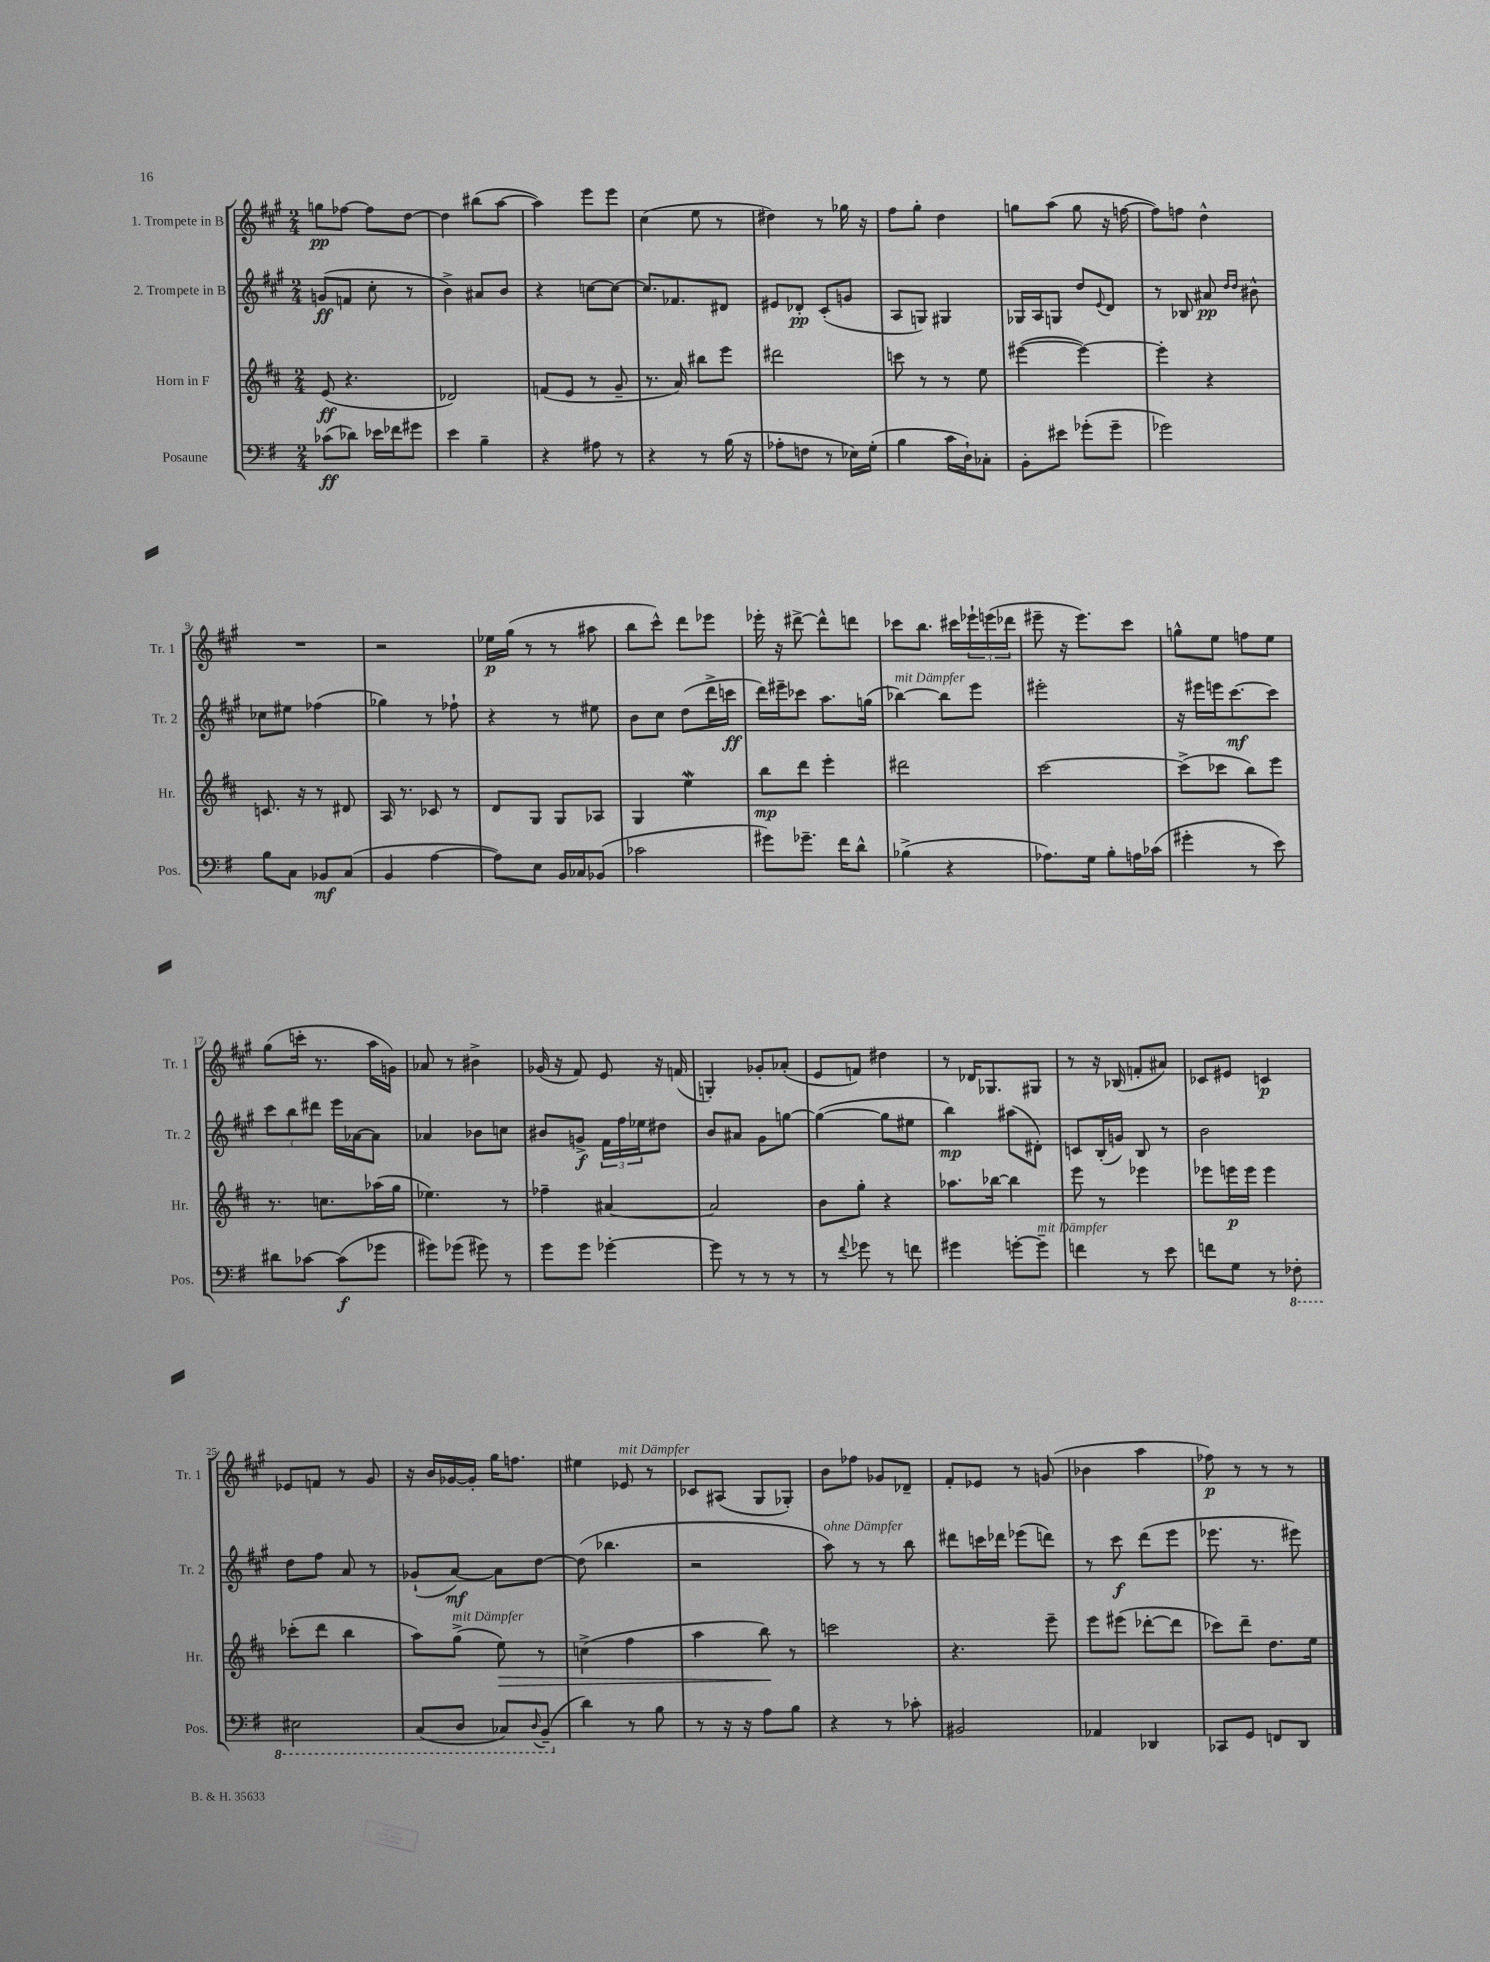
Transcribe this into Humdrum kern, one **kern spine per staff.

**kern	**kern	**kern	**kern
*staff4	*staff3	*staff2	*staff1
*clefF4	*clefG2	*clefG2	*clefG2
*k[f#]	*k[f#c#]	*k[f#c#g#]	*k[f#c#g#]
*M2/4	*M2/4	*M2/4	*M2/4
(8c-\L	(8e/	(8g/L	8gg\L
8d-\J)	4.r	8f/J	[8ff-\J
16e-\LL	.	8cc#'\	8ff-\]L
16f-\J	.	.	.
8g#\J	.	8r	[8dd\J
=	=	=	=
4e\	2d-/)	4b^\)	4dd\]
4B~\	.	8a#/L	(8bb#\L
.	.	8b/J	[8aa\J
=	=	=	=
4r	(8f/L	4r	4aa\])
.	8e/J	.	.
8A#\	8r	[8cc\L	8eee\L
8r	8g~/	8cc\_J	8eee\J
=	=	=	=
4r	8.r	8.cc/]L	(4cc#\
.	16a/)	8.f-/	.
8r	8bb#\L	.	8ee\
(16B\	8eee\J	8d#/J	8r
16r	.	.	.
=	=	=	=
8A-'\L	2ddd#\	8e#/L	4dd#\)
8F\J	.	8d-'/J	.
8r	.	(8c#'/L	8r
16E-\LL)	.	8g/J	16gg-\
(16G'\JJ	.	.	16r
=	=	=	=
4B\	8ccc\	8A/L	8ff#\L
.	8r	8G/J)	8gg#'\J
16c\LL	8r	4G#/	4dd\
16D`\J)	.	.	.
8C-'\J	8ee\	.	.
=	=	=	=
8BB'\L	([4eee#\	16G-/LL	8gg\L
.	.	16A/J	.
8e#\J	.	8G/J	(8aa\J
(8g-'\L	4eee#\_)	8dd/L	8gg\
.	.	8qqe/	.
8g-~\J	.	8d/J	16r
.	.	.	[16ff\
=	=	=	=
2g-\)	4eee#'\]	8r	8ff\]L)
.	.	8B-/	8ff\J
.	4r	8a#/	4dd^^\
.	.	16qqdd/LL	.
.	.	16qqdd/JJ	.
.	.	8b#^^\	.
=	=	=	=
8B\L	8.c/	8cc-\L	2r
8C\J	.	8ee#\J	.
.	16r	.	.
8BB-/L	8r	(4ff-\	.
(8C/J	8d#/	.	.
=	=	=	=
4BB/	16A/	4gg-\)	2r
.	8.r	.	.
[4A\	8c-/	8r	.
.	8r	8ff-`\	.
=	=	=	=
8A\]L)	8d/L	4r	16ee-\LL
.	.	.	(16gg#\JJ
8E\J	8G/J	.	8r
16BB/LL	8G/L	8r	8r
16C-/J	.	.	.
(8BB-/J	8A-/J	8ee#\	8aa#\
=	=	=	=
2c-\	4G/	8b\L	8bb\L
.	.	8cc#\J	8ccc#^^\J)
.	4ee\	(8dd\L	8ddd\L
.	.	16ddd^\L	8eee-\J
.	.	16ccc\JJ	.
=	=	=	=
8g#\L)	8bb\L	16ddd\LL)	16eee-'\
.	.	16eee#~\J	16r
8.g-~\J	8ddd\J	8ccc-\J	[8ddd#^\
.	4eee'\	8.aa\L	8ddd#^^\]L
16f#\LK	.	.	.
8d^^\J	.	.	8ddd\J
.	.	(16gg\Jk	.
=	=	=	=
(4B-^\	2ddd#\	[4bb-\)	8ccc-\L
.	.	.	8.bb\J
4r	.	8bb-\]L	.
.	.	.	16ccc#\LL
.	.	8eee\J	24eee-`\
.	.	.	(24eee\
.	.	.	24ddd-\JJ
=	=	=	=
8.A-\L)	[2ccc#\	2eee#'\	8eee#~\
.	.	.	16r
16G\Jk	.	.	8.eee#\L)
8B'\L	.	.	.
16A\L	.	.	8ccc#\J
(16c-\JJ	.	.	.
=	=	=	=
4g#'\	(8ccc#^\]L	16r	8gg^^\L
.	.	16eee#\LL	.
.	8ccc-\J	16eee\J	8ee\J
.	.	[8.ccc#\	.
8r	8bb\L)	.	8ff\L
8e\)	8eee\J	8ccc#\]J	8ee\J
=	=	=	=
8d#\L	8.r	12ccc#\L	(8gg#\L
.	.	12bb\	.
[8c-\J	.	.	16ccc'\Jk
.	.	12ddd#\J	.
.	8.cc\L	.	8.r
(8c-\]L	.	16eee\LL	.
.	.	[16a-\J	.
8g-\J	(16aa-\L	8a-\]J	16aa\LL
.	16gg\JJ	.	16g\JJ)
=	=	=	=
8g#\L)	4.ee-\)	4a-/	8a-/
(8g-\J	.	.	8r
8g#\)	.	8b-\L	4b#^\
8r	8r	8cc\J	.
=	=	=	=
8g\L	4ff-~\	8b#/L	(16g-/
.	.	.	16r
8g\J	.	8g^/J	8f#/)
[4g-'\	[4a#/	24f#\LL	8e/
.	.	24ff#\	.
.	.	24ee-\J	.
.	.	8dd#\J	16r
.	.	.	(16f/
=	=	=	=
8g-\]	2a#/]	8b/L	4G'/)
8r	.	8a#/J	.
8r	.	8g#\L	8g-'/L
8r	.	[8gg\J	(8a-'/J
=	=	=	=
8r	8b\L	(4gg\_	8e/L
8qqf#/	.	.	.
8g-\	8gg'\J	.	8f/J)
8r	4r	8gg\]L	4dd#\
8f\	.	8ee#\J	.
=	=	=	=
4g#\	8.aa-\L	4bb\)	8r
.	.	.	16d-/LK
.	[16bb-\Jk	.	8.G-/
[8g'\L	4bb-\]	(8aa#\L	.
8g~\]J	.	8d#'\J)	8G#/J
=	=	=	=
4f\	8eee\	8c/L	8r
.	8r	(16B'/L	16r
.	.	16g/JJ)	(16B-/
8r	4eee-\	8B/	8f'/L
8e\	.	8r	8a#/J)
=	=	=	=
8f\L	8eee-\L	2b\	8c-/L
8G\J	16eee\L	.	8e#/J
.	16eee\JJ	.	.
8r	4eee\	.	4c/
8FF-'\	.	.	.
=	=	=	=
2EE#\	(8ccc-'\L	8dd\L	8e-/L
.	8ddd\J	8ff#\J	8f/J
.	4bb\	8a/	8r
.	.	8r	8g#/
=	=	=	=
(8CC/L	8aa\L)	(8g-`/L	16r
.	.	.	16b/LL
8DD/J	(8gg^\J	[8a/J)	[16g-/
.	.	.	16g-'/]JJ
8CC-/L)	8ee\)	8a\]L	16gg#\LK
.	.	.	8.ff\J
8qqDD/	.	.	.
(8BBB~/J	8r	[8dd\J	.
=	=	=	=
4d\)	(4cc^\	(8dd\]	4ee#\
.	.	4.bb-\	.
8r	4ff#\	.	8e-/
8B\	.	.	8r
=	=	=	=
8r	4aa\	2r	8c-/L
16r	.	.	(8A#/J
16r	.	.	.
8A\L	8bb\)	.	8G#/L
8B\J	8r	.	8G-'/J)
=	=	=	=
4r	2ccc\	8aa\)	8b\L
.	.	8r	8ff-\J
8r	.	8r	8g-/L
8c-'\	.	8bb\	8d-~/J
=	=	=	=
2BB#/	4.r	8ddd#\L	8f#'/L
.	.	16ccc\L	8e-/J
.	.	16ddd-\JJ	.
.	.	(8eee-\L	8r
.	8eee~\	8ddd\J)	(8g/
=	=	=	=
4AA-/	8eee\L	8r	4b-\
.	(8eee#\J	8ccc#\	.
4DD-/	[8ddd-'\L	(8ddd\L	4aa\
.	8ddd-\]J	8eee\J	.
=	=	=	=
8CC-/L	8ccc-\L)	8.eee-\	8ff-\)
8GG/J	8ddd~\J	.	8r
.	.	8.r	.
8FF/L	8.dd\L	.	8r
8DD/J	.	8eee#\)	8r
.	16ee\Jk	.	.
==	==	==	==
*-	*-	*-	*-
